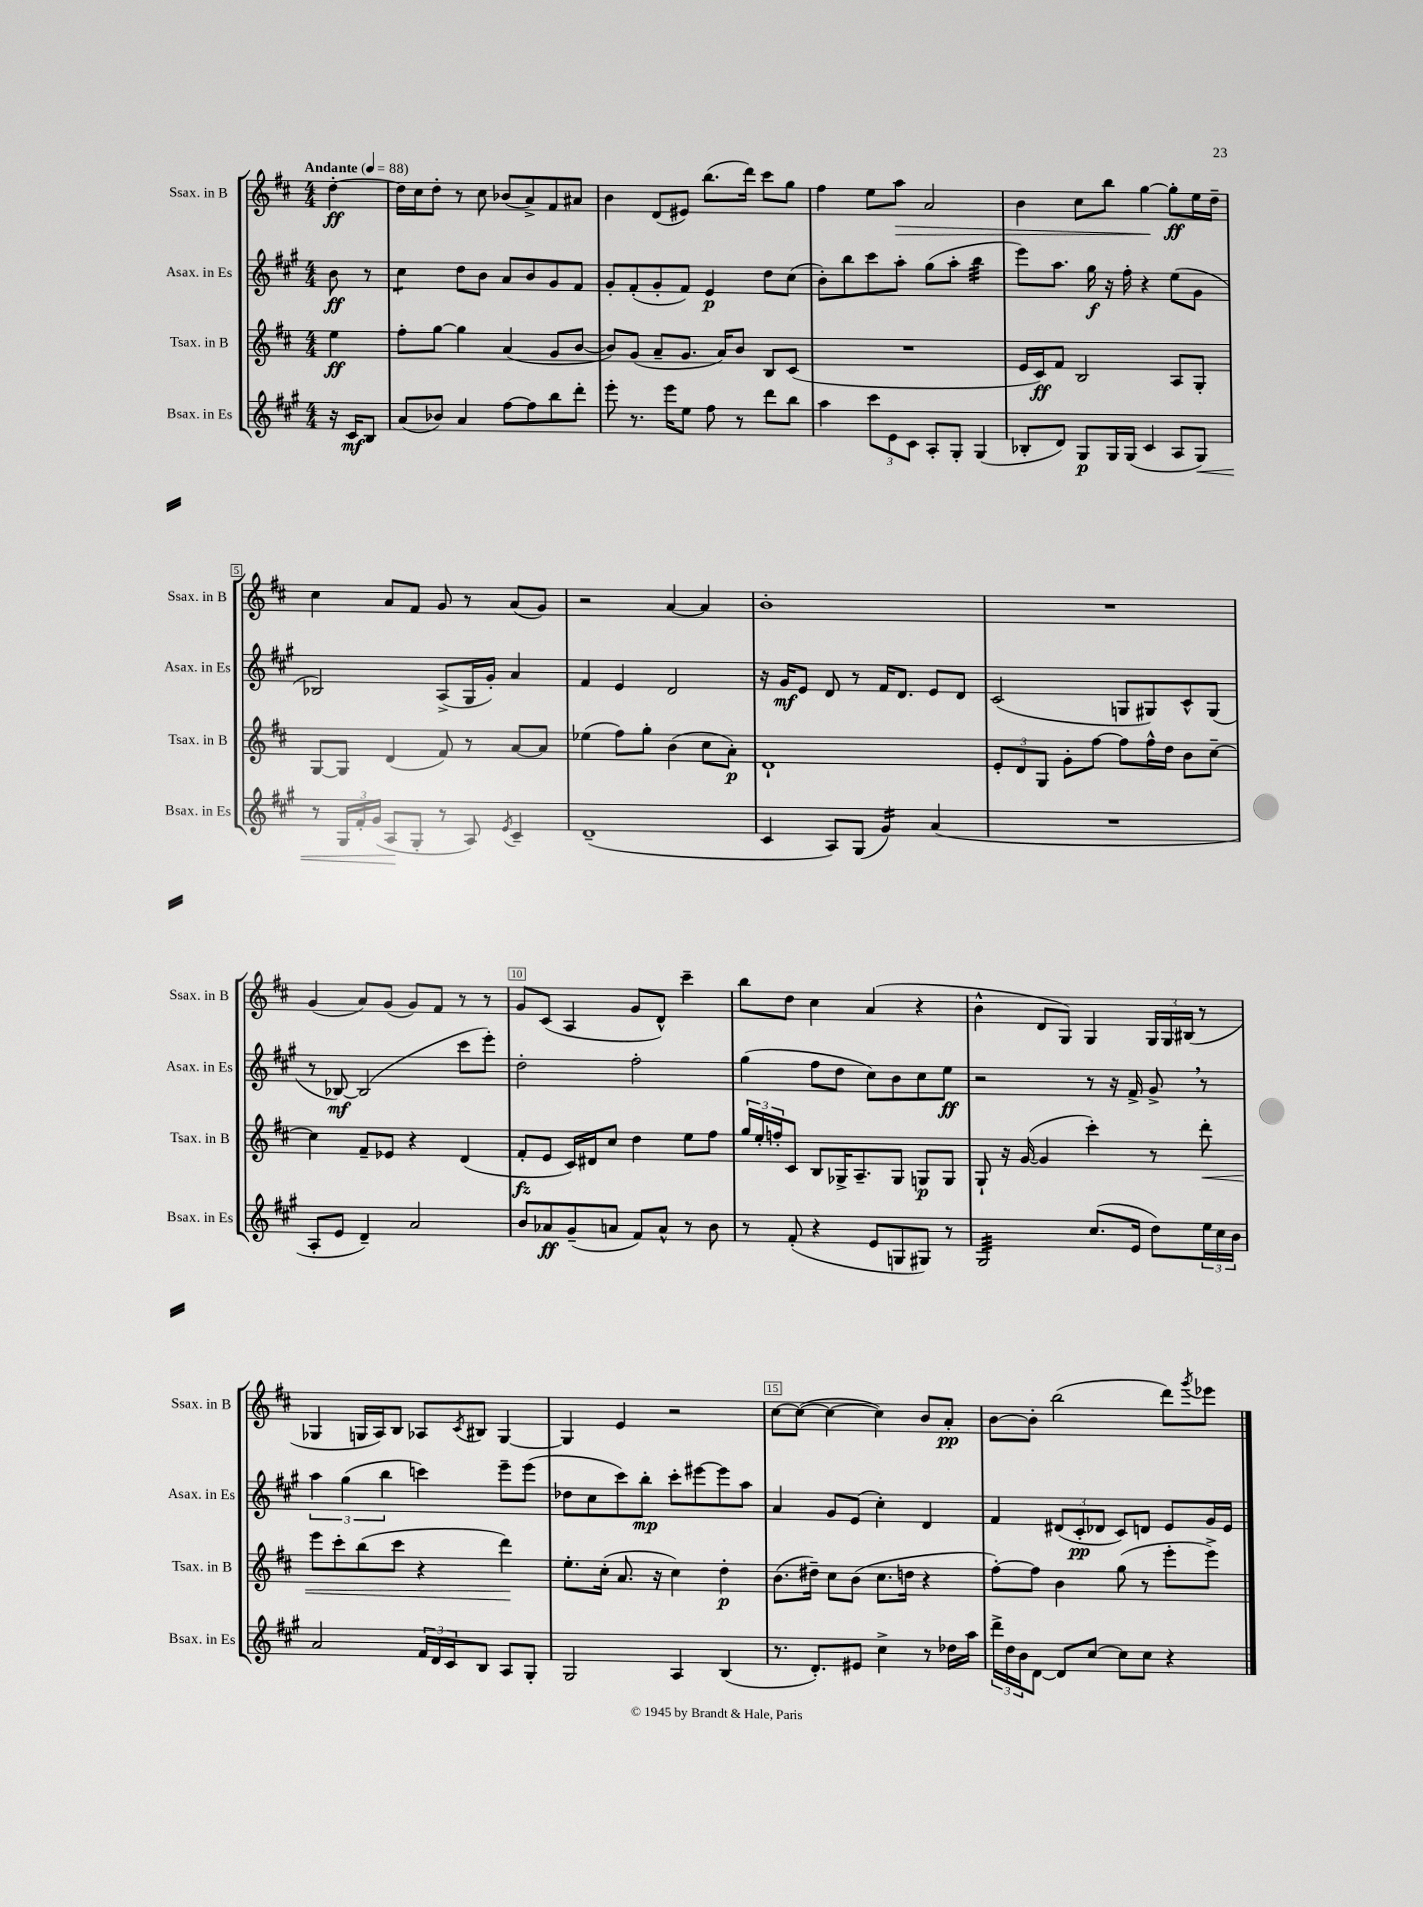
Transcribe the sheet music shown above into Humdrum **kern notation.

**kern	**kern	**kern	**kern
*staff4	*staff3	*staff2	*staff1
*clefG2	*clefG2	*clefG2	*clefG2
*k[f#c#g#]	*k[f#c#]	*k[f#c#g#]	*k[f#c#]
*M4/4	*M4/4	*M4/4	*M4/4
*MM88	*MM88	*MM88	*MM88
16r	4ee\	8b\	[4dd'\
16c#/LK	.	.	.
8B/J	.	8r	.
=	=	=	=
(8a/L	8ff#'\L	4cc#\	16dd\]LL
.	.	.	16cc#\J
8b-/J)	[8gg\J	.	8dd'\J
4a/	4gg\]	8dd\L	8r
.	.	8b\J	8cc#\
[8ff#\L	(4a/	8a/L	(8b-/L
8ff#\]	.	8b/	8a^/)
8bb\	8g/L	8g#/	8f#/
8ddd'\J	[8b/J	8f#/J	8a#/J
=	=	=	=
8eee'\	8b/]L)	8g#'/L	4b\
8.r	(8g/J	(8f#'/	.
.	8a~/L	8g#'/	(8d/L
16eee\LK	.	.	.
8ee\J	8.g/J	8f#/J)	8e#/J)
8ff#\	.	4e/	(8.bb\L
.	16a/LK)	.	.
8r	8b/J	.	.
.	.	.	16ddd\Jk)
8ddd\L	8B/L	8dd\L	8ccc#\L
8bb\J	(8c#/J	(8cc#\J	8gg\J
=	=	=	=
4aa\	1r	8b'\L)	4ff#\
.	.	8bb\	.
12ccc#\L	.	8ccc#\	8ee\L
12e\	.	.	.
.	.	8aa'\J	8aa\J
12c#\J	.	.	.
8A'/L	.	(8gg#\L	2a/
8G#'/J	.	8aa'\J	.
(4G#/	.	4bb\	.
=	=	=	=
8B-'/L	16e/LL	8eee\L)	4b\
.	16c#/J)	.	.
8d/J)	8f#/J	8.aa\J	.
8G#/L	2B/	.	8cc#\L
.	.	16gg#\	.
16G#/L	.	16r	8bb\J
(16G#/JJ	.	16ff#'\	.
4c#/	.	4r	[4gg\
8A/L	8A/L	(8ee\L	8gg'\]L
8G#/J)	8G'/J	8g#\J	16ee\L
.	.	.	16dd~\JJ
=	=	=	=
8r	[8G/L	2B-/)	4cc#\
24G#/LL	8G/]J	.	.
24f#'/	.	.	.
(24g#/JJ	.	.	.
8A/L	(4d/	.	8a/L
8G#'/J	.	.	8f#/J
8r	8f#/)	(8A^/L	8g/
8A/)	8r	16G#/L	8r
.	.	16g#'/JJ)	.
8qe/	.	.	.
4c#~/	[8a/L	4a/	(8a/L
.	8a/]J	.	8g/J)
=	=	=	=
(1d~	(4ee-\	4f#/	2r
.	8ff#\L)	4e/	.
.	8gg'\J	.	.
.	(4b\	2d/	[4a/
.	8cc#\L	.	4a/]
.	8a'\J)	.	.
=	=	=	=
4c#/	1d`	16r	1b'
.	.	16g#/LK	.
.	.	8e/J	.
8A/L)	.	8d/	.
(8G#/J	.	8r	.
4g#/)	.	16f#/LK	.
.	.	8.d/J	.
(4a/	.	8e/L	.
.	.	8d/J	.
=	=	=	=
1r	12e'/L	(2c#/	1r
.	12d/	.	.
.	12G/J	.	.
.	8g'\L	.	.
.	[8ff#\J	.	.
.	8ff#\]L	8G/L	.
.	16ff#^^\L	8G#/)	.
.	16dd\JJ	.	.
.	8b\L	8c#^^/	.
.	[8cc#~\J	(8G#/J	.
=	=	=	=
8A'/L	4cc#\]	8r	(4g/
8e/J	.	[8B-/)	.
4d~/)	8f#~/L	(2B-/]	8a/L)
.	8e-/J	.	(8g/J
2a/	4r	.	8g/L)
.	.	.	8f#/J
.	(4d/	8ccc#\L	8r
.	.	8eee'\J)	8r
=	=	=	=
8b/L	8f#'/L	2dd'\	8g/L
8a-/	8e/J	.	(8c#/J
(8g#~/	16c#/LL)	.	4A/
.	16d#/J	.	.
8a/J	8cc#/J	.	.
8f#/L)	4dd\	2ff#'\	8g/L
8a^^/J	.	.	8d^^/J)
8r	8ee\L	.	4ccc#~\
8b\	8ff#\J	.	.
=	=	=	=
8r	24gg/LL	(4gg#\	8bb\L
.	24ee'/	.	.
.	24ff'/J	.	.
(8f#'/	8c#/J	.	8dd\J
4r	8B/L	8ff#\L	4cc#\
.	16G-^/K	8dd\J	.
.	8.A~/	.	.
8e/L	.	8cc#\L)	(4a/
8G/	8G-/J	8b\	.
8G#/J)	8G/L	8cc#\	4r
8r	8G/J	8ee\J	.
=	=	=	=
2G#/	8G`/	2r	4b^^\
.	16r	.	.
.	([16g/	.	.
.	4g/]	.	8d/L
.	.	.	8G/J)
(8.cc#/L	4ccc#'\)	8r	4G/
.	.	16r	.
16e/Jk	.	16f#^/	.
8dd\L)	8r	8g#^/	24G/LL
.	.	.	24G/
.	.	.	(24B#/JJ
24ee\L	8ddd'\	8r	8r
24cc#\	.	.	.
24b\JJ	.	.	.
=	=	=	=
2a/	8eee\L	6aa\	4G-/
.	8ccc#'\	.	.
.	.	(6gg#\	.
.	(8bb\	.	16G/LL
.	.	.	16A/J)
.	.	6bb\	.
.	8ccc#\J	.	8B/J
24f#/LL	4r	4ccc\)	8A-/L
24d/	.	.	.
24c#/J	.	.	.
.	.	.	8qc#/
8B/J	.	.	8B#/J
8A/L	4ddd\)	8eee~\L	[4G/
8G#'/J	.	(8eee\J	.
=	=	=	=
2G#/	8.ee'\L	8dd-\L	4G/]
.	.	8cc#\	.
.	(16cc#'\Jk	.	.
.	8.a/	8ccc#\)	4e/
.	.	8bb'\J	.
.	16r	.	.
4A/	4cc#\)	8ccc#'\L	2r
.	.	[8eee#\	.
(4B/	4dd'\	8eee#\]	.
.	.	8aa\J	.
=	=	=	=
8.r	(8.b\L	4a/	[8cc#\L
.	.	.	(8cc#\_J
8.d'/L)	16dd#~\Jk)	.	.
.	8cc#\L	8g#/L	4cc#\_
8e#/J	(8b\J	(8e/J	.
4cc#^\	8.cc#\L	4cc#'\)	4cc#\])
.	16dd\Jk	.	.
8r	4r	4d/	8b/L
16dd-\LL	.	.	8a'/J
16aa\JJ	.	.	.
=	=	=	=
24ddd^\LL	[8ff#'\L)	4f#/	[8b\L
24dd\	.	.	.
24b\J	.	.	.
[8d\J	8ff#\]J	.	8b'\]J
8d/]L	4b\	(12d#/L	(2bb\
.	.	12c#'/	.
[8cc#/J	.	.	.
.	.	12d-/J	.
8cc#\]L	(8gg\	8c#/L)	.
8cc#\J	8r	8d/J	.
4r	8eee'\L	8e/L	8ddd\L)
.	.	.	8qggg/
.	8eee^\J)	16g#/L	8eee-\J
.	.	16e/JJ	.
==	==	==	==
*-	*-	*-	*-
